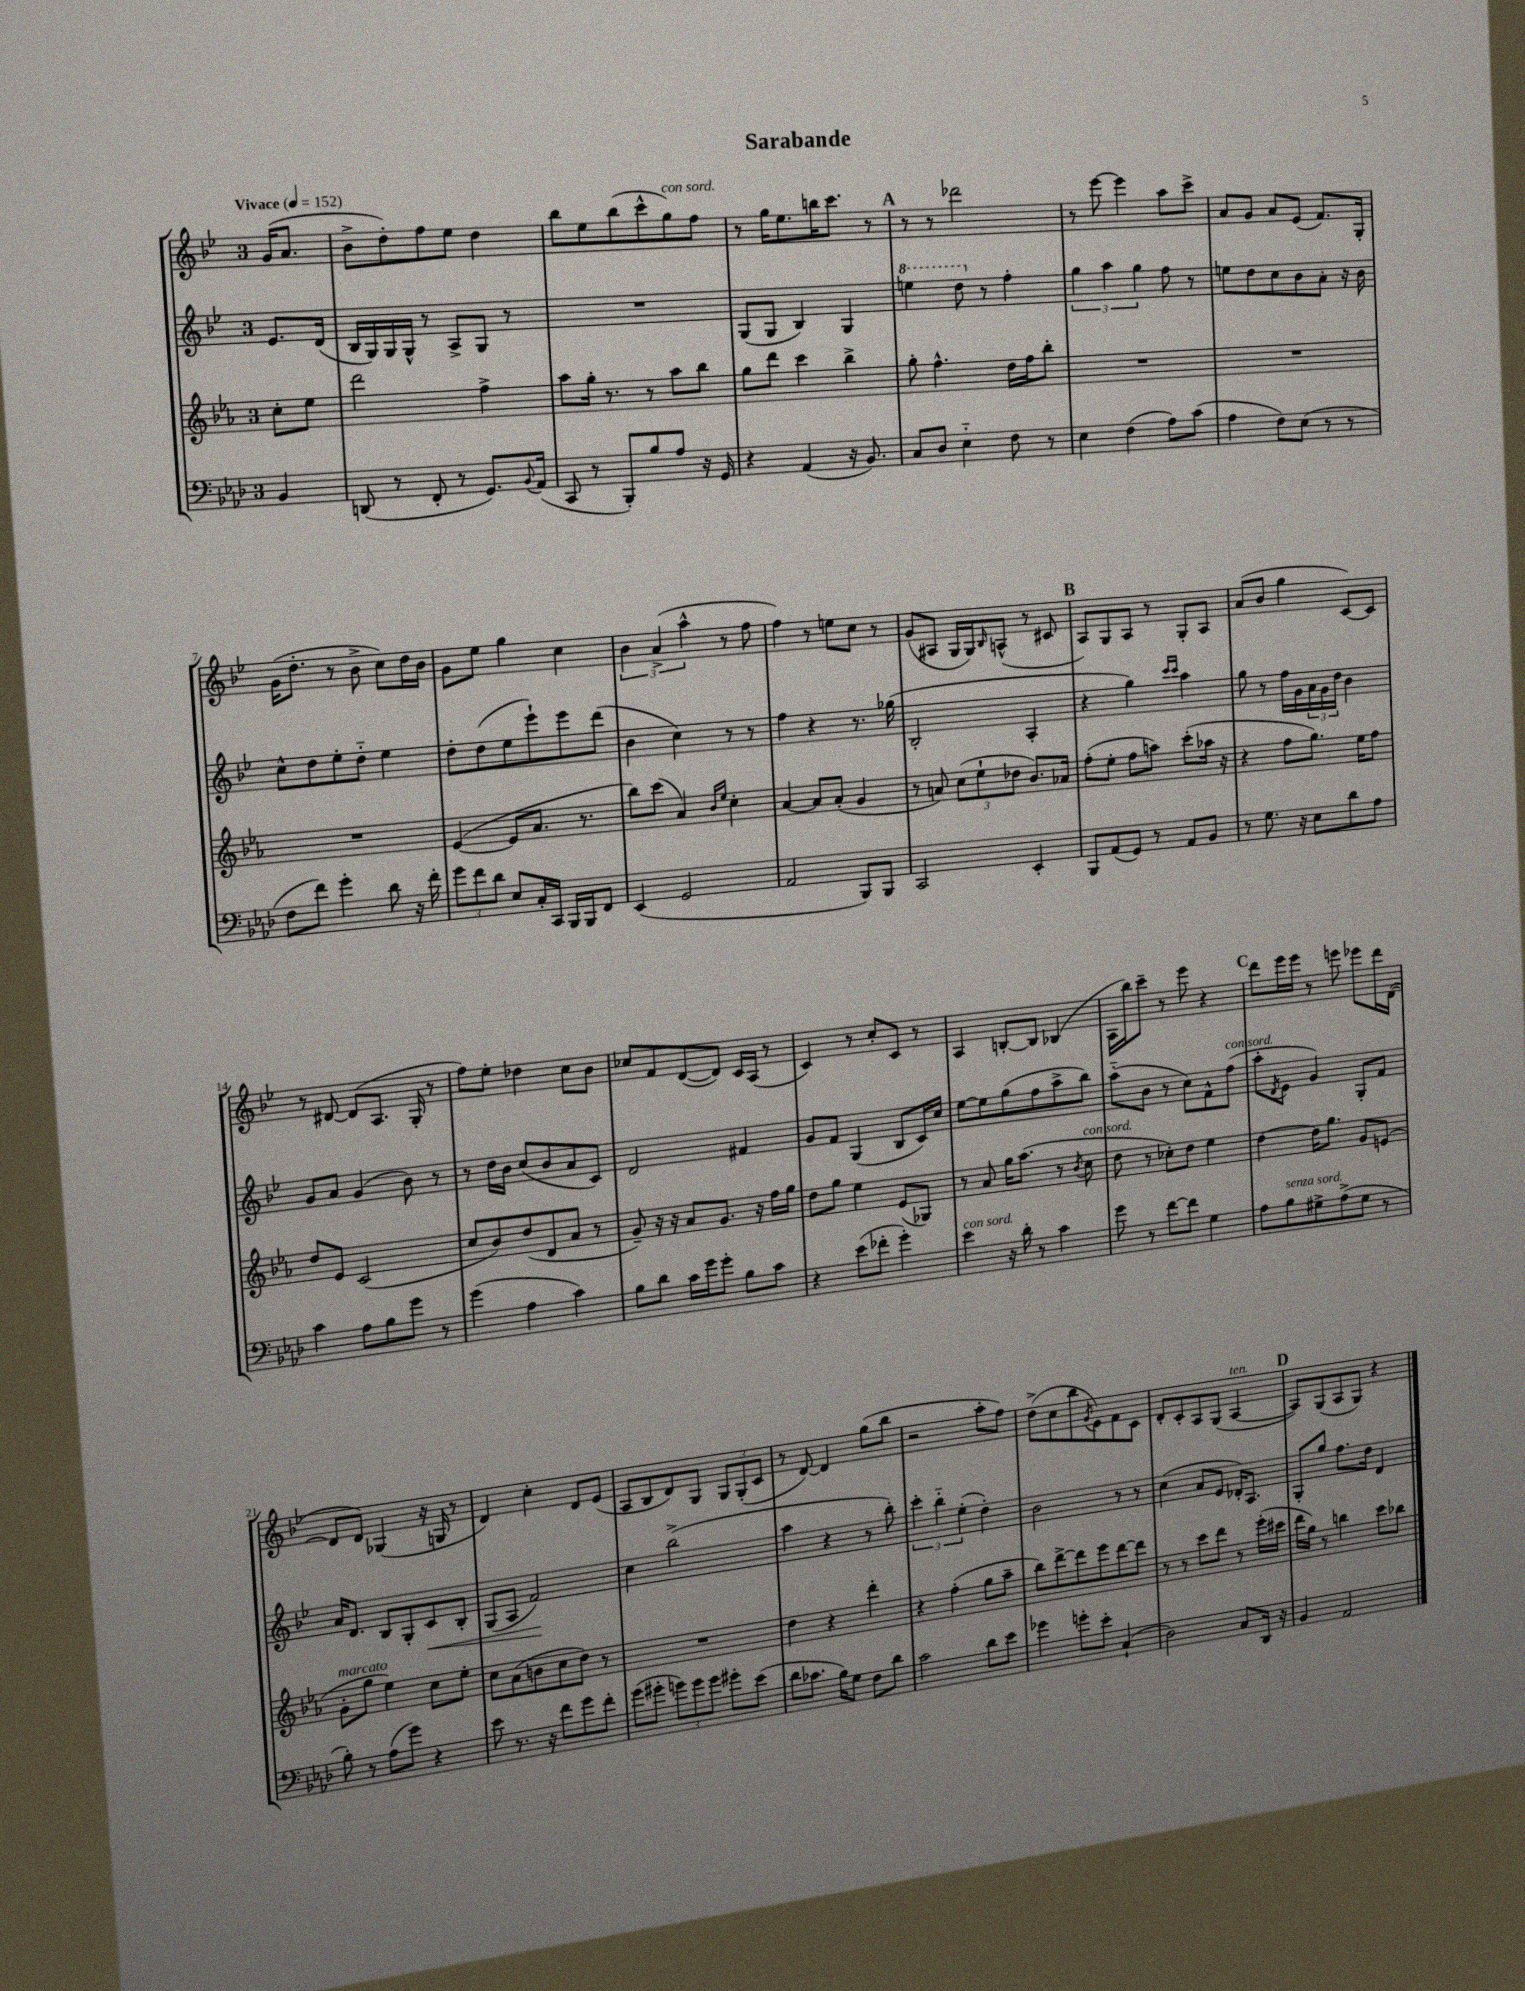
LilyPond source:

\header { title = "Sarabande" }
<<
\new StaffGroup <<
\new Staff = "s0" {
    \clef treble \key bes \major \once \override Staff.TimeSignature.style = #'single-digit \time 3/4 \partial 4 \tempo "Vivace" 4 = 152
    g'16( a'8. |
    bes'8-> d''8-.) f''8 ees''8 d''4 |
    bes''8 ees''8 bes''8( c'''8-^ g''8^\markup { \italic "con sord." }) f''8 |
    r8 g''16 ees''8. b''16 c'''8. r8 |
    \mark \markup { \bold "A" } r8 r8 des'''2 |
    r8 ees'''8~ ees'''4 a''8 c'''8-> |
    a'8 g'8 a'8 ees'8( f'8.) g16-. |
    g'16( d''8.-. r8 bes'8-> c''8) d''16 bes'16 |
    g'8 ees''8 g''4 c''4 |
    \tuplet 3/2 { bes'4 a'4->( a''4-^ } r8 f''8 |
    f''4) r8 e''8 c''8 r8 |
    g'8( ais8 g16 g16) \grace { bes16 } a8-^( r8 cis'8 |
    \mark \markup { \bold "B" } a8) g8 a8 r8 g8-. a8 |
    a'8( bes'8 g''4 c'8~) c'8 |
    r8 dis'8~ dis'8( a8. g16-. r8 |
    f''8) ees''8-. des''4 c''8 bes'8 |
    ces''8 f'8 d'8~( d'8) c'16 a16( r8 |
    c'4) r8 c''8-. c'8 r8 |
    a4 b8~-. b8 bes4( |
    a16 bes''16) c'''8-- r8 ees'''8 r4 |
    \mark \markup { \bold "C" } d'''8 ees'''16 ees'''16 r8 e'''8 ees'''8 d'''16 d'16~( |
    d'8 d'8) ges4( r16 g16 r8 |
    d'4) c''4-. d'8 ees'8( |
    a8 bes8 d'8) g8 \tuplet 3/2 { g8 g8-.( c'8 } |
    r8 d'8~) d'4 g''8( bes''8 |
    r2 a''8-. f''8) |
    d''8->( c''8 bes''8 \acciaccatura { g'8 } ees'8) f'8 c'8 |
    d'8-. c'8-. a8 g8( a4~^\markup { \italic "ten." } |
    \mark \markup { \bold "D" } a8) g8( a8 g8) r4 \bar "|." |
}
\new Staff = "s1" {
    \clef treble \key bes \major \once \override Staff.TimeSignature.style = #'single-digit \time 3/4 \partial 4
    ees'8. d'16( |
    bes16 g16) g16 g16-^ r8 a8-> g8 r8 |
    R2. |
    g8( g8 bes4) g4 |
    \mark \markup { \bold "A" } \ottava #1 e'''4 d'''8 \ottava #0 r8 f''4-. |
    \tuplet 3/2 { g''4 a''4 g''4 } f''8 r8 |
    e''8 d''8 c''8 bes'8 a'8-. r16 bes'16 |
    c''8-^ d''8 ees''8-. d''8-_ ees''4 |
    d''8-. d''8( ees''8 ees'''8-!) ees'''8 d'''8( |
    bes'4 c''4) r8 r8 |
    f''4 r4 r8. ges''16( |
    bes2-. a4-. |
    \mark \markup { \bold "B" } r4 g''4) \grace { c'''16 c'''16 } a''4 |
    g''8 r8 f''16 g'16 \tuplet 3/2 { a'16 g'16 d''16 } bes'4 |
    g'8 a'8 g'4( bes'8) r8 |
    r8 d''16 bes'16 c''8( bes'8 a'8 c'8) |
    d'2 fis'4 |
    g'8 f'8 g4( bes8 c'16) c''16 |
    ees''8~ ees''8 g''8( f''8 a''8-> bes''8) |
    a''8-_( bes'8 r8 c''8) f'8-^ f''8^\markup { \italic "con sord." }( |
    \mark \markup { \bold "C" } a''8-. \acciaccatura { d'8 } ees'8 g'4) g8-. f'8 |
    a'16 d'8. bes8 g8-. c'8\< bes8-. |
    g8( a8 f'2\!) |
    c''4 bes''2->( |
    a''4 r4 r8 bes''8-.) |
    \tuplet 3/2 { c'''4-. bes''4-_ ees''4-.( } d''4-.) |
    bes'2 r8 r8 |
    c''4( a'8 ees'8 des'16-.) a8. |
    \mark \markup { \bold "D" } g8-. g''8 f''8. d''16 d'4 \bar "|." |
}
\new Staff = "s2" {
    \clef treble \key ees \major \once \override Staff.TimeSignature.style = #'single-digit \time 3/4 \partial 4
    c''8-. ees''8 |
    d'''2 f''4-> |
    aes''8 g''16-. r8. r8 aes''8 bes''8 |
    g''8 d'''8 c'''4 bes''4-> |
    \mark \markup { \bold "A" } g''8-. f''4.-^ d''16 f''16 bes''8-. |
    R2. |
    R2. |
    R2. |
    ees'4~( ees'8 aes'8. r8. |
    bes''8) c'''8( aes'4) \grace { bes'16 ees''16 } c''4-. |
    aes'4~ aes'8 aes'8-.( g'4 |
    r8 a'8) \tuplet 3/2 { c''8( ees''8-! des''8 } bes'8.) aes'16 |
    \mark \markup { \bold "B" } f''8-.( ees''8-. f''8 a''8) c'''8-.( aes''16 r16 |
    r4 f''8 g''8.) ees''16 f''8 |
    d''8 ees'8 c'2( |
    c''8 bes'8) d''8( d'8 aes'8 r8 |
    g'8--) r16 r16 aes'8 g'8. r16 f''16 g''16 |
    d''8 g''8 ees''4 ees'8( ges8) |
    r8 aes'8 g''16 aes''8.( r8 \acciaccatura { bes'8 } c''8^\markup { \italic "con sord." } |
    d''8 r8 ces''8-.) d''8 ees''4 |
    \mark \markup { \bold "C" } d''4~ d''16 g''8. g'8 e'8( |
    g'8-.^\markup { \italic "marcato" } g''8 ees''4) c''8 ees''8-. |
    c''8 aes'8( b'8 c''8 d''8) r8 |
    R2. |
    d''4 r4 d'''4-. |
    r4 f''4-.( g''8 aes''8-- |
    bes''8) d'''8~-> d'''8 ees'''8 d'''8~ d'''8 |
    r8 r8 c'''8 d'''8 r8 ees'''16-.( cis'''16 |
    \mark \markup { \bold "D" } d'''16 g''16) r8 b''4 c'''8 bes''8 \bar "|." |
}
\new Staff = "s3" {
    \clef bass \key aes \major \once \override Staff.TimeSignature.style = #'single-digit \time 3/4 \partial 4
    bes,4 |
    d,8( r8 f,8-. r8 g,8.) \appoggiatura { bes,8 } aes,16( |
    c,8 r8 bes,,8-.) bes8 aes8 r16 g,16 |
    r4 aes,4( r16 bes,8.) |
    \mark \markup { \bold "A" } c8 des8 ees4-_ f8 r8 |
    ees4 f4( aes8) c'8( |
    aes4 f8) ees8( r8 r8 |
    f8 f'8) g'4-. des'8 r16 f'16-. |
    \tuplet 3/2 { g'8 f'8 des'8 } ees8 c16-. c,16 bes,,16 bes,,16 f,8 |
    ees,4( g,2 |
    aes,2 bes,,8) bes,,8 |
    c,2 ees,4-. |
    \mark \markup { \bold "B" } bes,,8 aes,8( g,8) r8 aes,8 bes,8 |
    r8 g8. r16 ees8 des'8 aes8 |
    c'4 aes8 bes8 g'8 r8 |
    g'4( aes4 c'4) |
    bes8 des'8 c'16 g'16 g'8-. bes8 c'8 |
    r4 ees'8( fes'8-. g'4-.) |
    ees'4^\markup { \italic "con sord." } r16 des'16-. r8 c'4 |
    g'8 r8 f'8~ f'8 g4 |
    \mark \markup { \bold "C" } aes8 bes8^\markup { \italic "senza sord." } gis8-> aes8->( gis8 r8 |
    bes8-.) r8 aes8( g'8) r4 |
    ees'8 r8. r16 f'8 g'8 f'8-. |
    g'8( gis'8-. \tuplet 3/2 { g'8) g'8 g'8 } gis'8-. ees'8( |
    des'8 ces'8. bes16) g8 f8 des'8 |
    c'2 des'8 ees'8 |
    ges'4 g'8-. ees'8-. c4-!( |
    des2) c8 des,16 r16 |
    \mark \markup { \bold "D" } bes,4 aes,2 \bar "|." |
}
>>
>>
